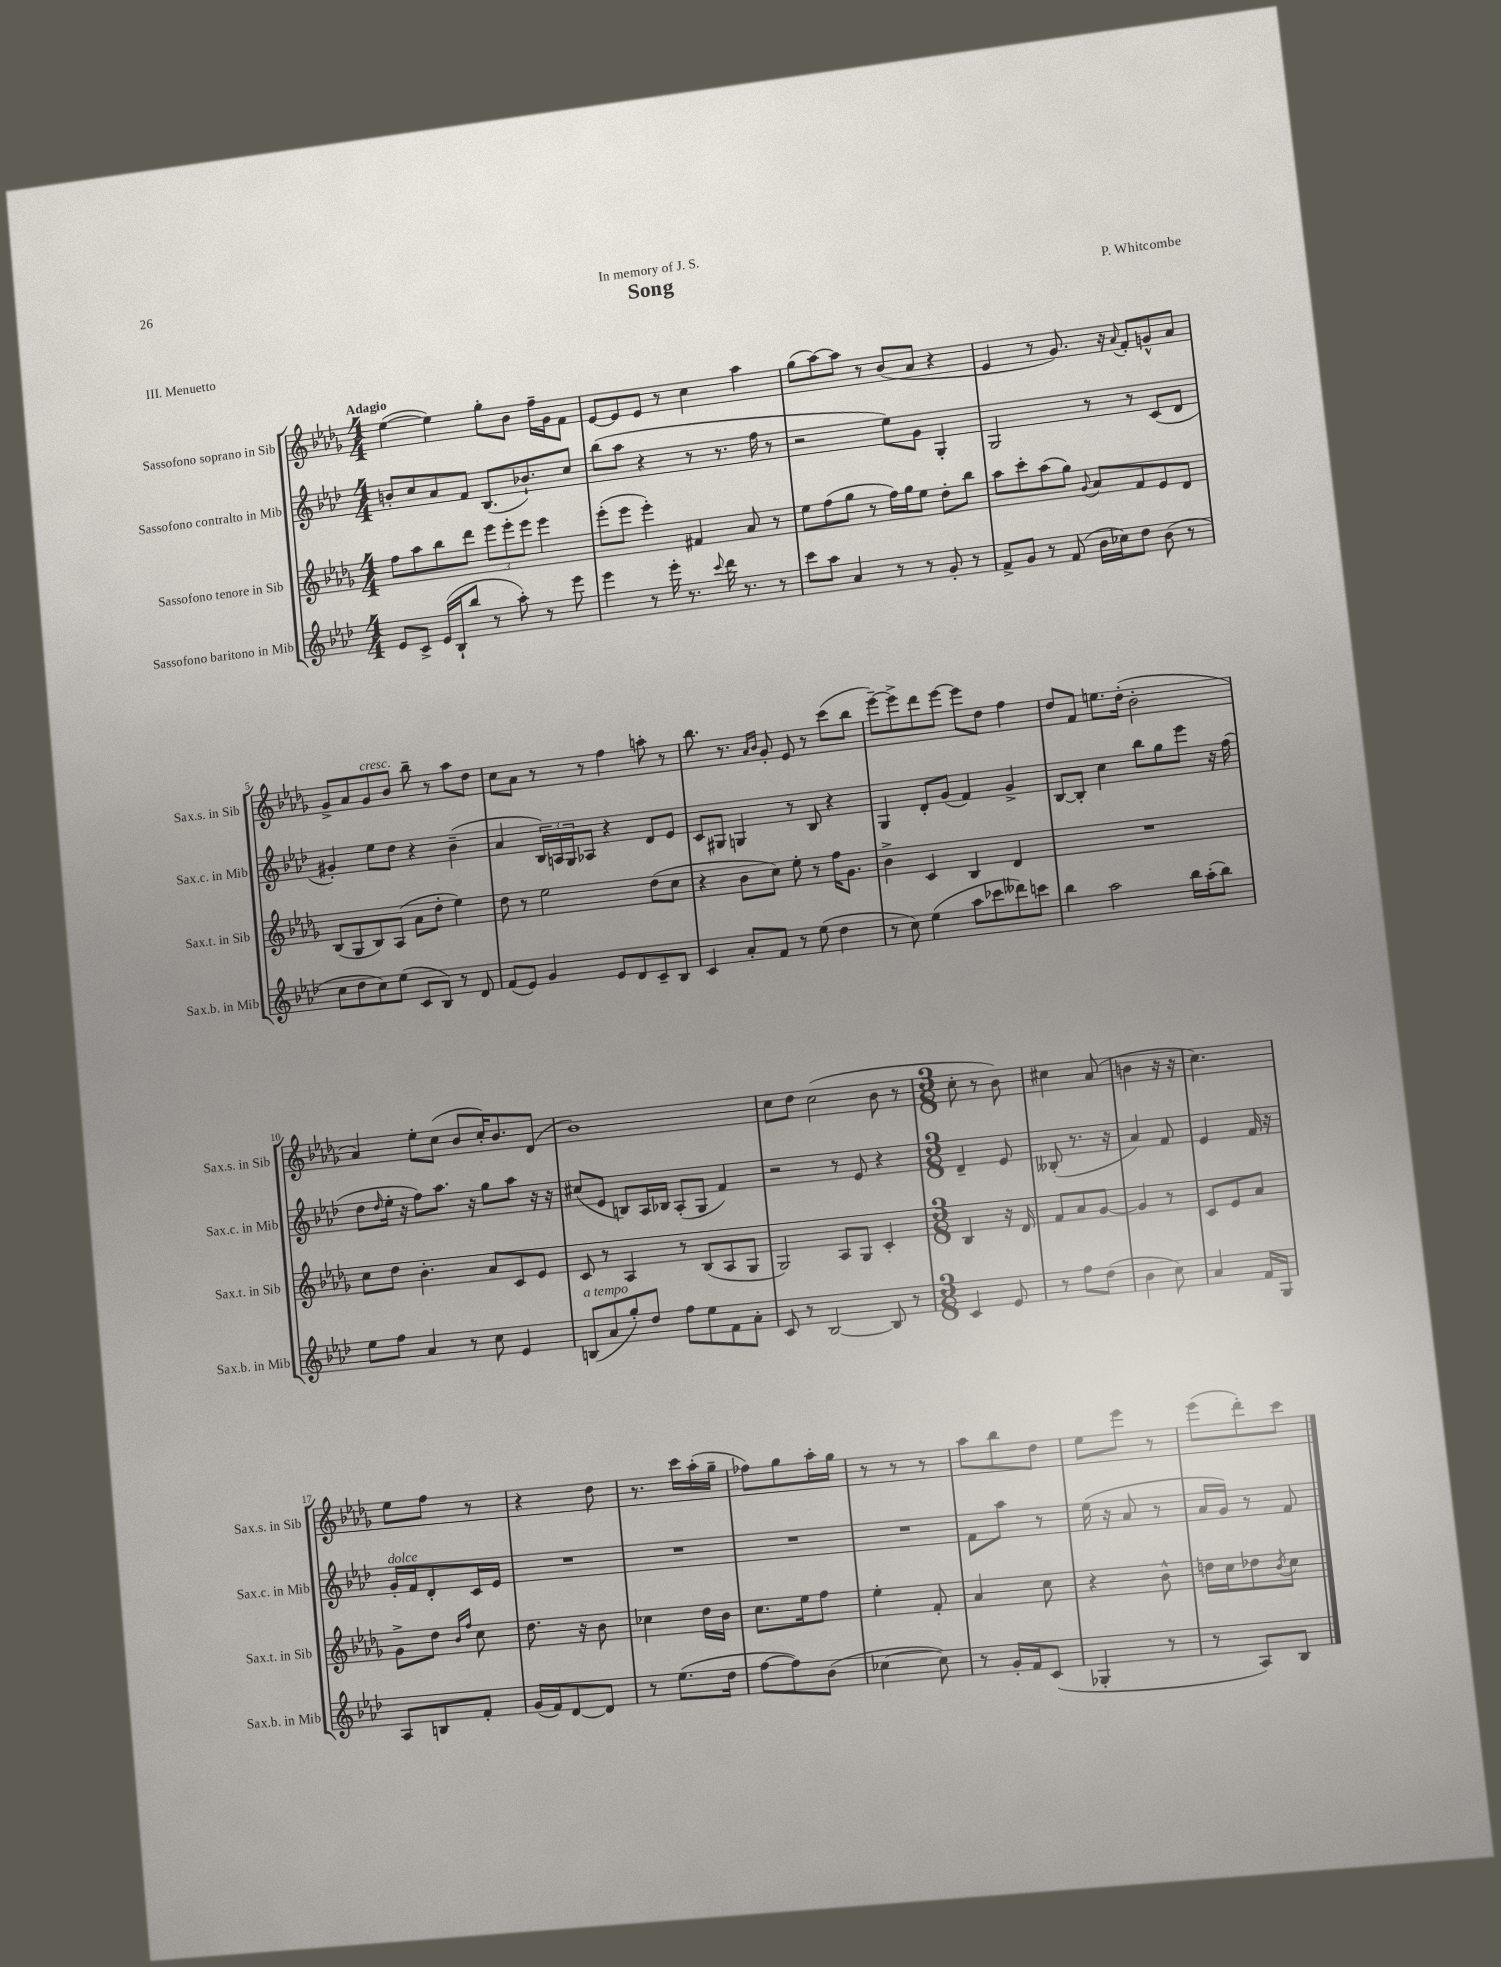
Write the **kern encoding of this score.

**kern	**kern	**kern	**kern
*staff4	*staff3	*staff2	*staff1
*clefG2	*clefG2	*clefG2	*clefG2
*k[b-e-a-d-]	*k[b-e-a-d-g-]	*k[b-e-a-d-]	*k[b-e-a-d-g-]
*M4/4	*M4/4	*M4/4	*M4/4
8e-	8ff	8b'	([4ee-
8c^	8aa-	8cc	.
(16e-	8bb-	8a-	4ee-])
16B-`	.	.	.
8bb-	8ddd-	8f	.
8r	12eee-	(8.B-	8gg-'
.	12eee-'	.	.
8aa-')	.	.	8b-
.	12eee-	.	.
.	.	8.b-`)	.
8r	4eee-	.	16ff~
.	.	.	16g-
8eee-	.	8cc	8f
=	=	=	=
4eee-	(8eee-'	(8bb-	[8e-
.	8eee-	8aa-	8e-]
8r	4eee-')	4r	8e-
16eee-'	.	.	8r
8.r	.	.	.
.	4f#	8r	4cc
8qqccc	.	.	.
16ddd-	.	8.r	.
8.r	.	.	.
.	8a-	.	4aa-
.	.	16ff	.
8r	8r	8r	.
=	=	=	=
8ccc	8ee-	2r	(8gg-
8aa-	(8ff	.	[8aa-)
4a-	8gg-	.	8aa-]
.	8r	.	8r
8r	16ff)	8ee-)	(8b-
.	16gg-	.	.
8r	8ee-	8g	8a-
8g'	8dd-'	4G'	4r
8r	8bb-	.	.
=	=	=	=
8f^	8aa-	2G	4e-
8g	8ccc'	.	.
8r	(8aa-	.	8r
(8f	8gg-)	.	8.g-)
.	8qqg-	.	.
16b-	8a-	8r	.
16cc-)	.	.	16r
.	.	.	8qqa-
8dd-	8f	8r	8f'
(8b-	8e-	(8c	8g^^
8r	8d-	8d-	8a-
=	=	=	=
8cc	(8B-	4g#')	8g-^
8dd-	8G-	.	8a-
8cc)	8B-)	8ee-	8g-
(8ee-	(8A-	8dd-	8b-
8c	8a-	4r	8bb-~
8B-)	8dd-'	.	8r
8r	4ee-)	(4b-~	8aa-
8d-	.	.	8dd-
=	=	=	=
(8f	8dd-	4a-	8cc
8e-)	8r	.	8a-
4g	2ee-	24B-)	8r
.	.	24A	.
.	.	24G	.
.	.	8A-	8r
8e-	.	4r	4ff
8d-	.	.	.
8c~	(8dd-	8d-	8aa'
8B-	8cc	8e-	8r
=	=	=	=
4c	4r	8c	8.bb-
.	.	8G#	.
.	.	.	8.r
8a-'	8b-	4G	.
.	.	.	16qqa-
.	.	.	16qqb-
8f	8cc)	.	8g-'
8r	8ee-'	8r	8e-
(8ee-	8r	8B-	8r
4dd-	16ff	4r	(8ccc
.	8.g-	.	.
.	.	.	8bb-
=	=	=	=
8r	4b-^	4G	[8eee-~)
8cc)	.	.	8eee-^]
(4ee-	4c	8d-'	8ddd-
.	.	(8g	[8eee-
8aa-	4B-	4f)	8eee-]
8ccc-	.	.	8dd-
8ddd--)	4d-	4g^	4ff
8ccc	.	.	.
=	=	=	=
4bb-	1r	[8B-	8dd-
.	.	8B-']	8f
2aa-	.	4cc	8.ee
.	.	.	(16dd-'
.	.	8bb-	2b-'
.	.	8gg	.
16bb-	.	8eee-	.
(16aa-'	.	.	.
8bb-)	.	16r	.
.	.	(16ff	.
=	=	=	=
8ee-	8cc	8dd-	4a-)
.	.	16qqdd-	.
8ff	8dd-	16ee-'	.
.	.	16r	.
4a-	4.b-'	8ff)	8ee-'
.	.	8.aa-	(8cc
8r	.	.	8b-
.	.	16r	.
8cc	8a-	8gg	16cc')
.	.	.	8.b-
4e-	8c	8aa-	.
.	8e-	16r	(8d-
.	.	16r	.
=	=	=	=
(8B	8c	(8cc#	1b-)
8a-	8r	8e-	.
8gg')	4A-	8B)	.
8dd-	.	16A-	.
.	.	16B-	.
8ff	8r	(8A-'	.
8ee-	(8B-	8G	.
8f	8A-	4f)	.
8a-'	8G-	.	.
=	=	=	=
8c	2G-)	2r	8cc
8r	.	.	8dd-
[2B-	.	.	(2cc
.	8A-	8r	.
.	8G-	8e-	.
8B-]	4c'	4r	8b-
8r	.	.	8r
=	=	=	=
*M3/8	*M3/8	*M3/8	*M3/8
4c	4B-	4d-~	8cc'
.	.	.	8r
8e-	16r	8e-	8b-)
.	16d-	.	.
=	=	=	=
8r	8f	(8B--'	4cc#
8ff	8a-	8.r	.
(8dd-	[8g-	.	(8a-
.	.	16r	.
=	=	=	=
4b-	4g-]	4a-)	4b
8cc)	8r	8f	16r
.	.	.	16r
=	=	=	=
4a-	8c	4e-	4.cc)
.	8e-	.	.
16f	8a-	16f	.
16G	.	16r	.
=	=	=	=
8A-	8g-^	16g'	8ee-
.	.	16f	.
8B	8dd-	8d-'	8ff
.	16qqb-	.	.
.	16qqff	.	.
8f'	8cc	16c	8r
.	.	16e-	.
=	=	=	=
(16g	8.dd-	4.r	4r
16f)	.	.	.
[8d-	.	.	.
.	16r	.	.
8d-]	8b-	.	8dd-
=	=	=	=
8r	4cc-	4.r	8.r
(8.ee-	.	.	.
.	.	.	16ccc
.	16dd-	.	(16aa-'
16dd-	16b-	.	16gg-~
=	=	=	=
[8ff	8.cc	4.r	8ff-)
8ff])	.	.	8gg-
.	16ee-	.	.
(8b-	8ff	.	16aa-'
.	.	.	16gg-
=	=	=	=
[4cc-	4ee-'	4.r	8r
.	.	.	8r
8cc-])	8f'	.	8r
=	=	=	=
8r	4a-	8f	8aa-
16g'	.	8aa-	8bb-
16f	.	.	.
(8c	8cc	8r	8dd-
=	=	=	=
4G-'	4r	(16ee-	8ee-
.	.	16r	.
.	.	8a-	8eee-
8r	8b-^^	8r	8r
=	=	=	=
8r	16dd	16a-	(8eee-
.	16cc	16g)	.
8A-)	8dd-	8r	8ddd-')
.	8qb-	.	.
8B-	8cc	8f	8ccc
==	==	==	==
*-	*-	*-	*-
